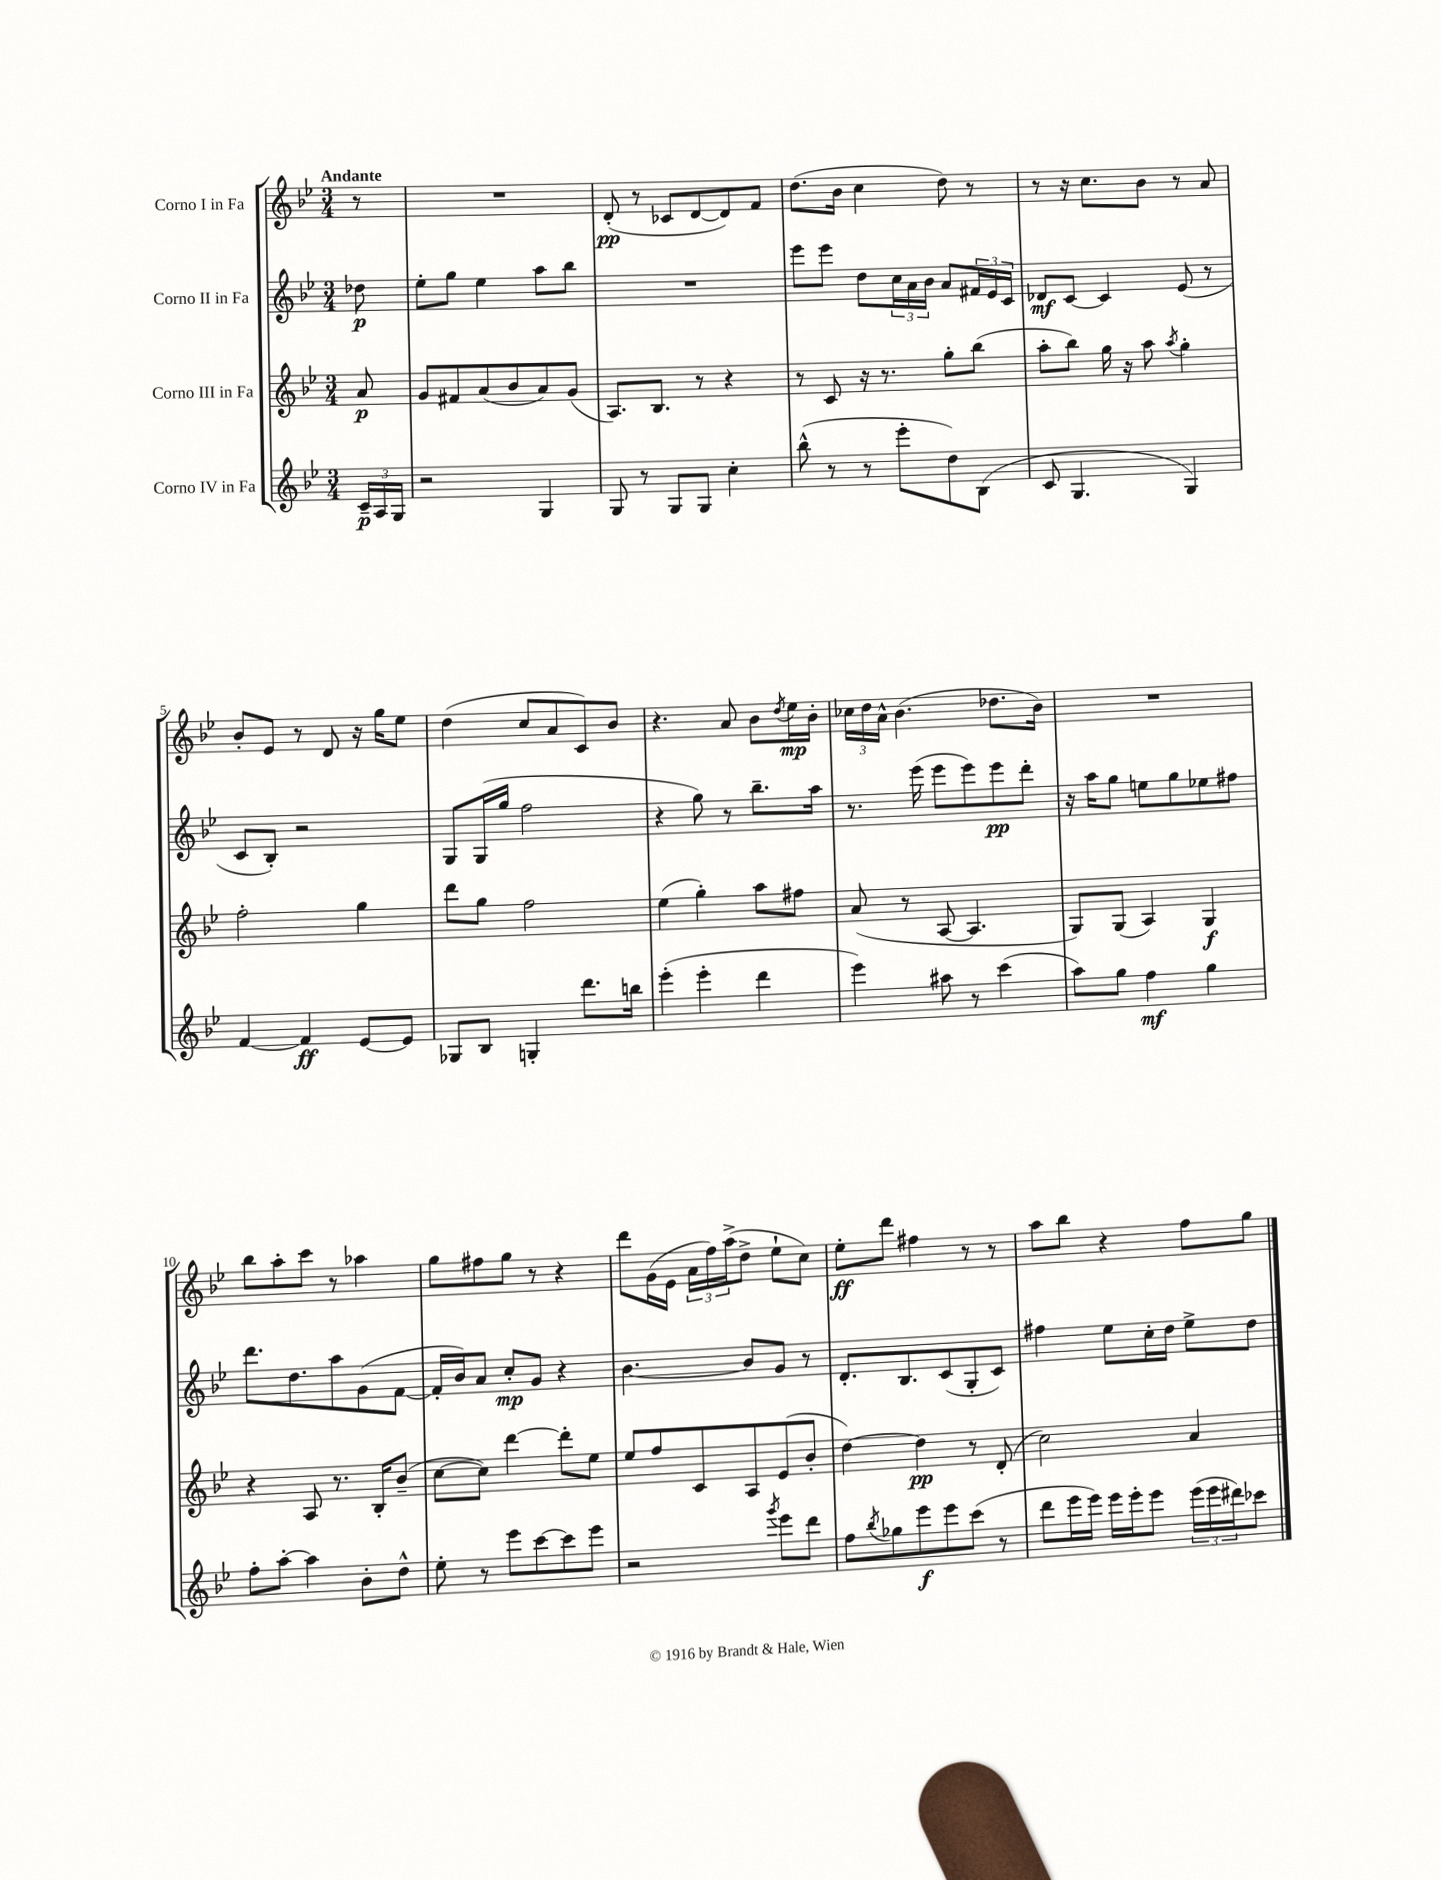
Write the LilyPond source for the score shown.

<<
\new StaffGroup <<
\new Staff = "s0" \with { instrumentName = "Corno I in Fa" } {
    \clef treble \key bes \major \numericTimeSignature \time 3/4 \partial 8 \tempo "Andante"
    r8 |
    R2. |
    d'8-.\pp( r8 ces'8 d'8~ d'8) f'8 |
    d''8.( bes'16 c''4 d''8) r8 |
    r8 r16 c''8. bes'8 r8 a'8 |
    bes'8-. ees'8 r8 d'8 r16 g''16 ees''8 |
    d''4( c''8 a'8 c'8) bes'8 |
    r4. a'8 bes'8 \acciaccatura { d''8 } ees''16\mp bes'16-. |
    \tuplet 3/2 { ces''16 d''16 a'16-^ } bes'4.( des''8. bes'16) |
    R2. |
    bes''8 a''8-. c'''8 r8 aes''4 |
    g''8 fis''8 g''8 r8 r4 |
    d'''8 g'16( ees'16 \tuplet 3/2 { a'16 f''16) a''16->( } d''8-> ees''8-! c''8) |
    ees''8-.\ff d'''8 fis''4 r8 r8 |
    a''8 bes''8 r4 f''8 g''8 \bar "|." |
}
\new Staff = "s1" \with { instrumentName = "Corno II in Fa" } {
    \clef treble \key bes \major \numericTimeSignature \time 3/4 \partial 8
    des''8\p |
    ees''8-. g''8 ees''4 a''8 bes''8 |
    R2. |
    ees'''8 ees'''8 d''8 \tuplet 3/2 { c''16 a'16 bes'16 } a'8 \tuplet 3/2 { fis'16 ees'16 c'16 } |
    des'8\mf c'8~ c'4 ees'8( r8 |
    c'8 bes8-.) r2 |
    g8 g16( g''16 f''2 |
    r4 g''8) r8 bes''8.-- a''16 |
    r8. ees'''16( ees'''8 ees'''8) ees'''8\pp d'''8-. |
    r16 a''16 g''8 e''8 g''8 ees''8 fis''8 |
    d'''8. d''8. a''8 g'8( f'8~ |
    f'16-. bes'16) a'8 c''8-.\mp g'8 r4 |
    bes'4.~ bes'8 g'8 r8 |
    d'8.-. bes8. c'8( g8-. c'8) |
    fis''4 ees''8 c''16-. d''16 ees''8-> d''8 \bar "|." |
}
\new Staff = "s2" \with { instrumentName = "Corno III in Fa" } {
    \clef treble \key bes \major \numericTimeSignature \time 3/4 \partial 8
    a'8\p |
    g'8 fis'8 a'8( bes'8 a'8) g'8( |
    a8.) bes8. r8 r4 |
    r8 c'8 r16 r8. g''8-. bes''8( |
    a''8-. bes''8) g''16 r16 a''8 \acciaccatura { a''8 } g''4-. |
    f''2-. g''4 |
    d'''8 g''8 f''2 |
    ees''4( g''4-.) a''8 fis''8 |
    a'8( r8 a8~ a4. |
    g8) g8( a4) g4\f |
    r4 a8 r8. bes16-. bes'8--( |
    c''8~ c''8) d'''4~ d'''8-. ees''8 |
    ees''8 f''8 c'8 a8 ees'8( bes'8-. |
    d''4~) d''4\pp r8 d'8-.( |
    c''2) a'4 \bar "|." |
}
\new Staff = "s3" \with { instrumentName = "Corno IV in Fa" } {
    \clef treble \key bes \major \numericTimeSignature \time 3/4 \partial 8
    \tuplet 3/2 { c'16--\p a16 g16 } |
    r2 g4 |
    g8 r8 g8 g8 c''4-. |
    bes''8-^( r8 r8 ees'''8-. d''8) bes8( |
    c'8 g4. g4) |
    f'4~ f'4\ff ees'8~ ees'8 |
    ges8 bes8 g4-. d'''8. b''16 |
    ees'''4-.( ees'''4-. d'''4 |
    ees'''4) ais''8 r8 c'''4( |
    a''8) g''8 f''4\mf g''4 |
    f''8-. a''8~-. a''4 bes'8-. d''8-^ |
    ees''8-. r8 ees'''8 c'''8~ c'''8 ees'''8 |
    r2 \acciaccatura { g'''8 } ees'''8 d'''8 |
    f''8 \acciaccatura { bes''8 } ges''8 ees'''8\f ees'''8 c'''8( r8 |
    d'''8 ees'''16 ees'''16) ees'''16 ees'''16-. ees'''8 \tuplet 3/2 { ees'''16( ees'''16 dis'''16) } ces'''8 \bar "|." |
}
>>
>>
